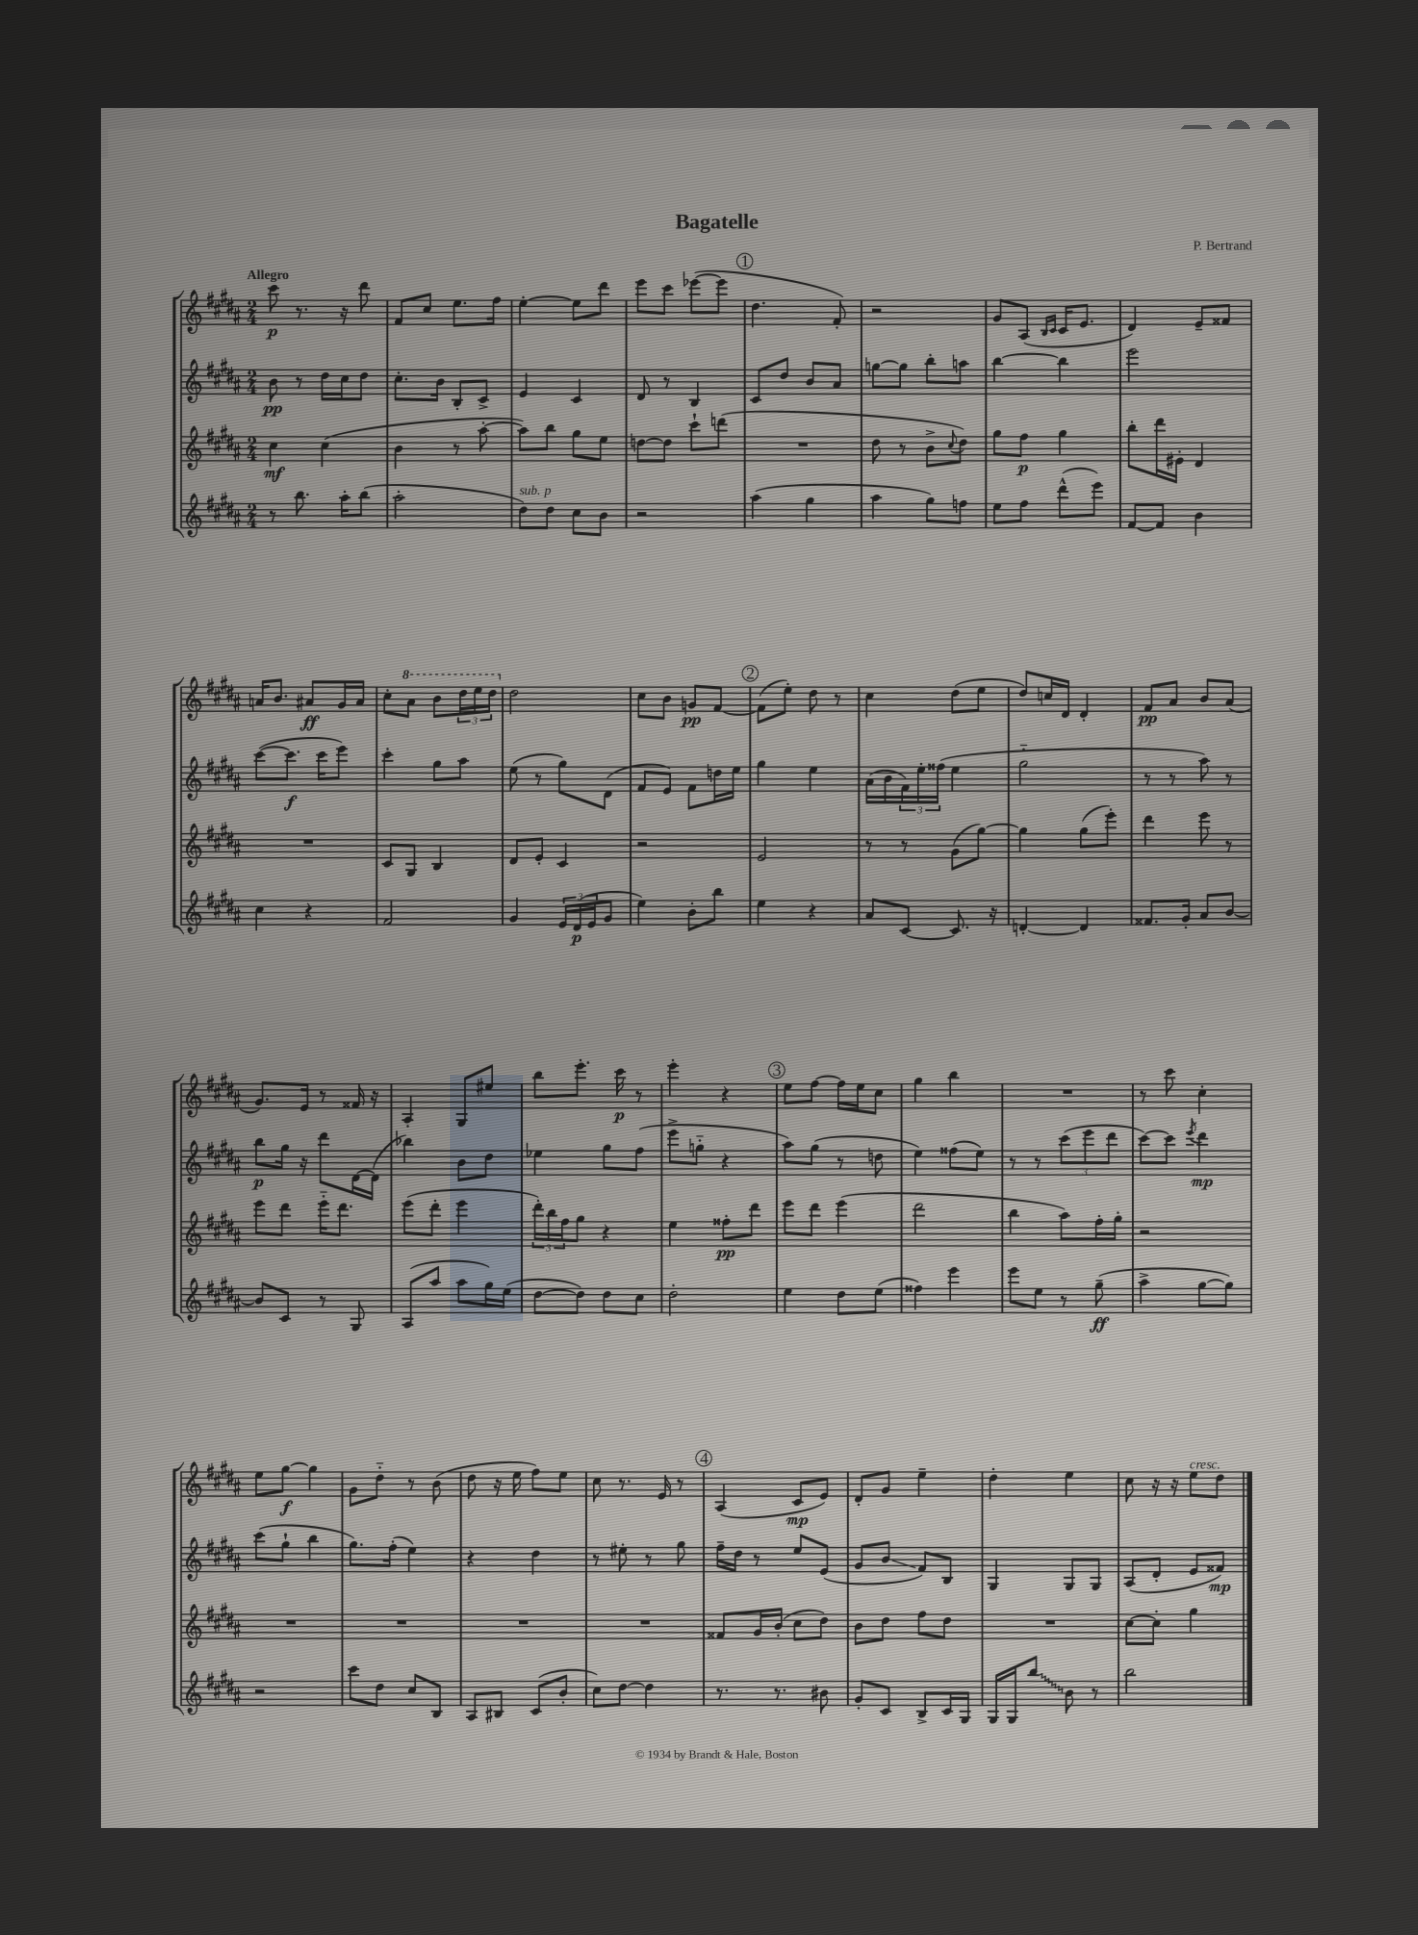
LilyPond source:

\header { title = "Bagatelle" composer = "P. Bertrand" }
<<
\new StaffGroup <<
\new Staff = "s0" {
    \clef treble \key b \major \numericTimeSignature \time 2/4 \tempo "Allegro"
    cis'''8\p r8. r16 dis'''8 |
    fis'8 cis''8 e''8. fis''16 |
    e''4~-. e''8 dis'''8 |
    e'''8 cis'''8 ees'''8~( ees'''8 |
    \mark \markup { \circle "1" } dis''4. fis'8-.) |
    r2 |
    gis'8 ais8( \grace { b16 cis'16 } cis'16 e'8. |
    dis'4) e'8-- fisis'8 |
    a'16 b'8. ais'8\ff gis'16 ais'16 |
    cis''8-. \ottava #1 ais''8 b''8 \tuplet 3/2 { dis'''16 e'''16 dis'''16 \ottava #0 } |
    dis''2 |
    cis''8 b'8 g'8\pp fis'8~ |
    \mark \markup { \circle "2" } fis'8( e''8-.) dis''8 r8 |
    cis''4 dis''8( e''8 |
    dis''8) c''16 dis'16 dis'4-. |
    fis'8\pp ais'8 b'8 ais'8( |
    gis'8.) e'16 r8 fisis'16 r16 |
    ais4-. gis8 eis''8 |
    b''8 e'''8.-. cis'''16\p r8 |
    e'''4-. r4 |
    \mark \markup { \circle "3" } e''8 fis''8~ fis''16 e''16 cis''8 |
    gis''4 b''4 |
    R2 |
    r8 cis'''8 cis''4-. |
    e''8 gis''8~\f gis''4 |
    gis'8 dis''8-_ r8 b'8( |
    dis''8 r16 e''16 fis''8) e''8 |
    cis''8 r8. e'16 r8 |
    \mark \markup { \circle "4" } ais4( cis'8\mp e'8) |
    dis'8-. gis'8 e''4-- |
    dis''4-. e''4 |
    cis''8 r16 r16 e''8^\markup { \italic "cresc." } dis''8 \bar "|." |
}
\new Staff = "s1" {
    \clef treble \key b \major \numericTimeSignature \time 2/4
    b'8\pp r8 dis''16 cis''16 dis''8 |
    cis''8.-. b'16 b8-. cis'8-> |
    e'4 cis'4 |
    dis'8 r8 b4 |
    \mark \markup { \circle "1" } cis'8 dis''8 b'8 ais'8 |
    g''8~ g''8 b''8-. a''8 |
    b''4~ b''4 |
    e'''2 |
    cis'''8~( cis'''8.\f cis'''16 e'''8) |
    cis'''4-. gis''8 ais''8 |
    e''8( r8 gis''8) dis'8( |
    fis'8 e'8) fis'8 d''16 e''16 |
    \mark \markup { \circle "2" } gis''4 e''4 |
    ais'16( b'16 \tuplet 3/2 { fis'16) e''16-. fisis''16( } e''4 |
    gis''2-_ |
    r8 r8 ais''8) r8 |
    b''8\p gis''16 r16 dis'''8 dis'16~ dis'16( |
    bes''4) b'8 dis''8 |
    ees''4 gis''8 fis''8( |
    e'''8-> g''8-_ r4 |
    \mark \markup { \circle "3" } ais''8) gis''8( r8 d''8 |
    e''4) fisis''8( e''8) |
    r8 r8 \tuplet 3/2 { cis'''8( e'''8 dis'''8 } |
    cis'''8~) cis'''8 \acciaccatura { e'''8 } dis'''4\mp |
    cis'''8( gis''8-! b''4 |
    gis''8.) fis''16-.( e''4) |
    r4 dis''4 |
    r8 eis''8-. r8 gis''8 |
    \mark \markup { \circle "4" } fis''16-- dis''16 r8 e''8 e'8( |
    gis'8 b'8\glissando fis'8) b8 |
    gis4 gis8 gis8 |
    ais8( dis'8-. e'8 fisis'8\mp) \bar "|." |
}
\new Staff = "s2" {
    \clef treble \key b \major \numericTimeSignature \time 2/4
    cis''4\mf cis''4( |
    b'4 r8 ais''8~-. |
    ais''8) b''8 gis''8 e''8 |
    d''8~ d''8 cis'''8-! d'''8( |
    \mark \markup { \circle "1" } R2 |
    dis''8 r8 b'8-> \appoggiatura { cis''8 } dis''8) |
    gis''8 fis''8\p gis''4 |
    b''8-. dis'''16 eis'16-. dis'4 |
    R2 |
    cis'8 gis8 b4 |
    dis'8 e'8-. cis'4 |
    r2 |
    \mark \markup { \circle "2" } e'2 |
    r8 r8 gis'8( gis''8~) |
    gis''4 gis''8( e'''8-.) |
    dis'''4 e'''8 r8 |
    e'''8 dis'''8 e'''16-_ dis'''8. |
    e'''8( dis'''8-. e'''4 |
    \tuplet 3/2 { dis'''16-.) b''16 fis''16 } gis''8 r4 |
    e''4 fisis''8-.\pp dis'''8 |
    \mark \markup { \circle "3" } e'''8 dis'''8 e'''4( |
    dis'''2 |
    b''4 ais''8) fis''16-. gis''16-. |
    r2 |
    R2 |
    R2 |
    R2 |
    R2 |
    \mark \markup { \circle "4" } fisis'8 gis'16 b'16-.( cis''8 dis''8) |
    b'8 dis''8 fis''8 dis''8 |
    R2 |
    cis''8~ cis''8-. gis''4 \bar "|." |
}
\new Staff = "s3" {
    \clef treble \key b \major \numericTimeSignature \time 2/4
    r8 b''8. ais''16-. b''8( |
    ais''2-. |
    dis''8^\markup { \italic "sub. p" }) dis''8 cis''8 b'8 |
    r2 |
    \mark \markup { \circle "1" } ais''4( gis''4 |
    ais''4 gis''8) f''8 |
    e''8 fis''8 dis'''8-^( e'''8) |
    fis'8~ fis'8 b'4 |
    cis''4 r4 |
    fis'2 |
    gis'4 \tuplet 3/2 { e'16 dis'16\p( e'16 } gis'8 |
    e''4) b'8-. b''8 |
    \mark \markup { \circle "2" } e''4 r4 |
    ais'8 cis'8~ cis'8. r16 |
    d'4~-. d'4 |
    fisis'8. gis'16-. ais'8 b'8~ |
    b'8 cis'8 r8 gis8 |
    ais8( ais''8 ais''8 gis''16) e''16( |
    dis''8~ dis''8) dis''8 cis''8 |
    dis''2-. |
    \mark \markup { \circle "3" } e''4 dis''8 e''8( |
    fisis''4) e'''4 |
    e'''8 e''8 r8 gis''8--\ff( |
    ais''4-> gis''8~ gis''8) |
    r2 |
    cis'''8 dis''8 cis''8 b8 |
    ais8 bis8 cis'8( b'8-. |
    cis''8) dis''8~ dis''4 |
    \mark \markup { \circle "4" } r8. r8. bis'8 |
    gis'8-. cis'8 b8-> cis'16 gis16 |
    gis16 gis16 \once \override Glissando.style = #'zigzag b''8\glissando b'8 r8 |
    b''2 \bar "|." |
}
>>
>>
\layout { \context { \Score \remove "Bar_number_engraver" } }
